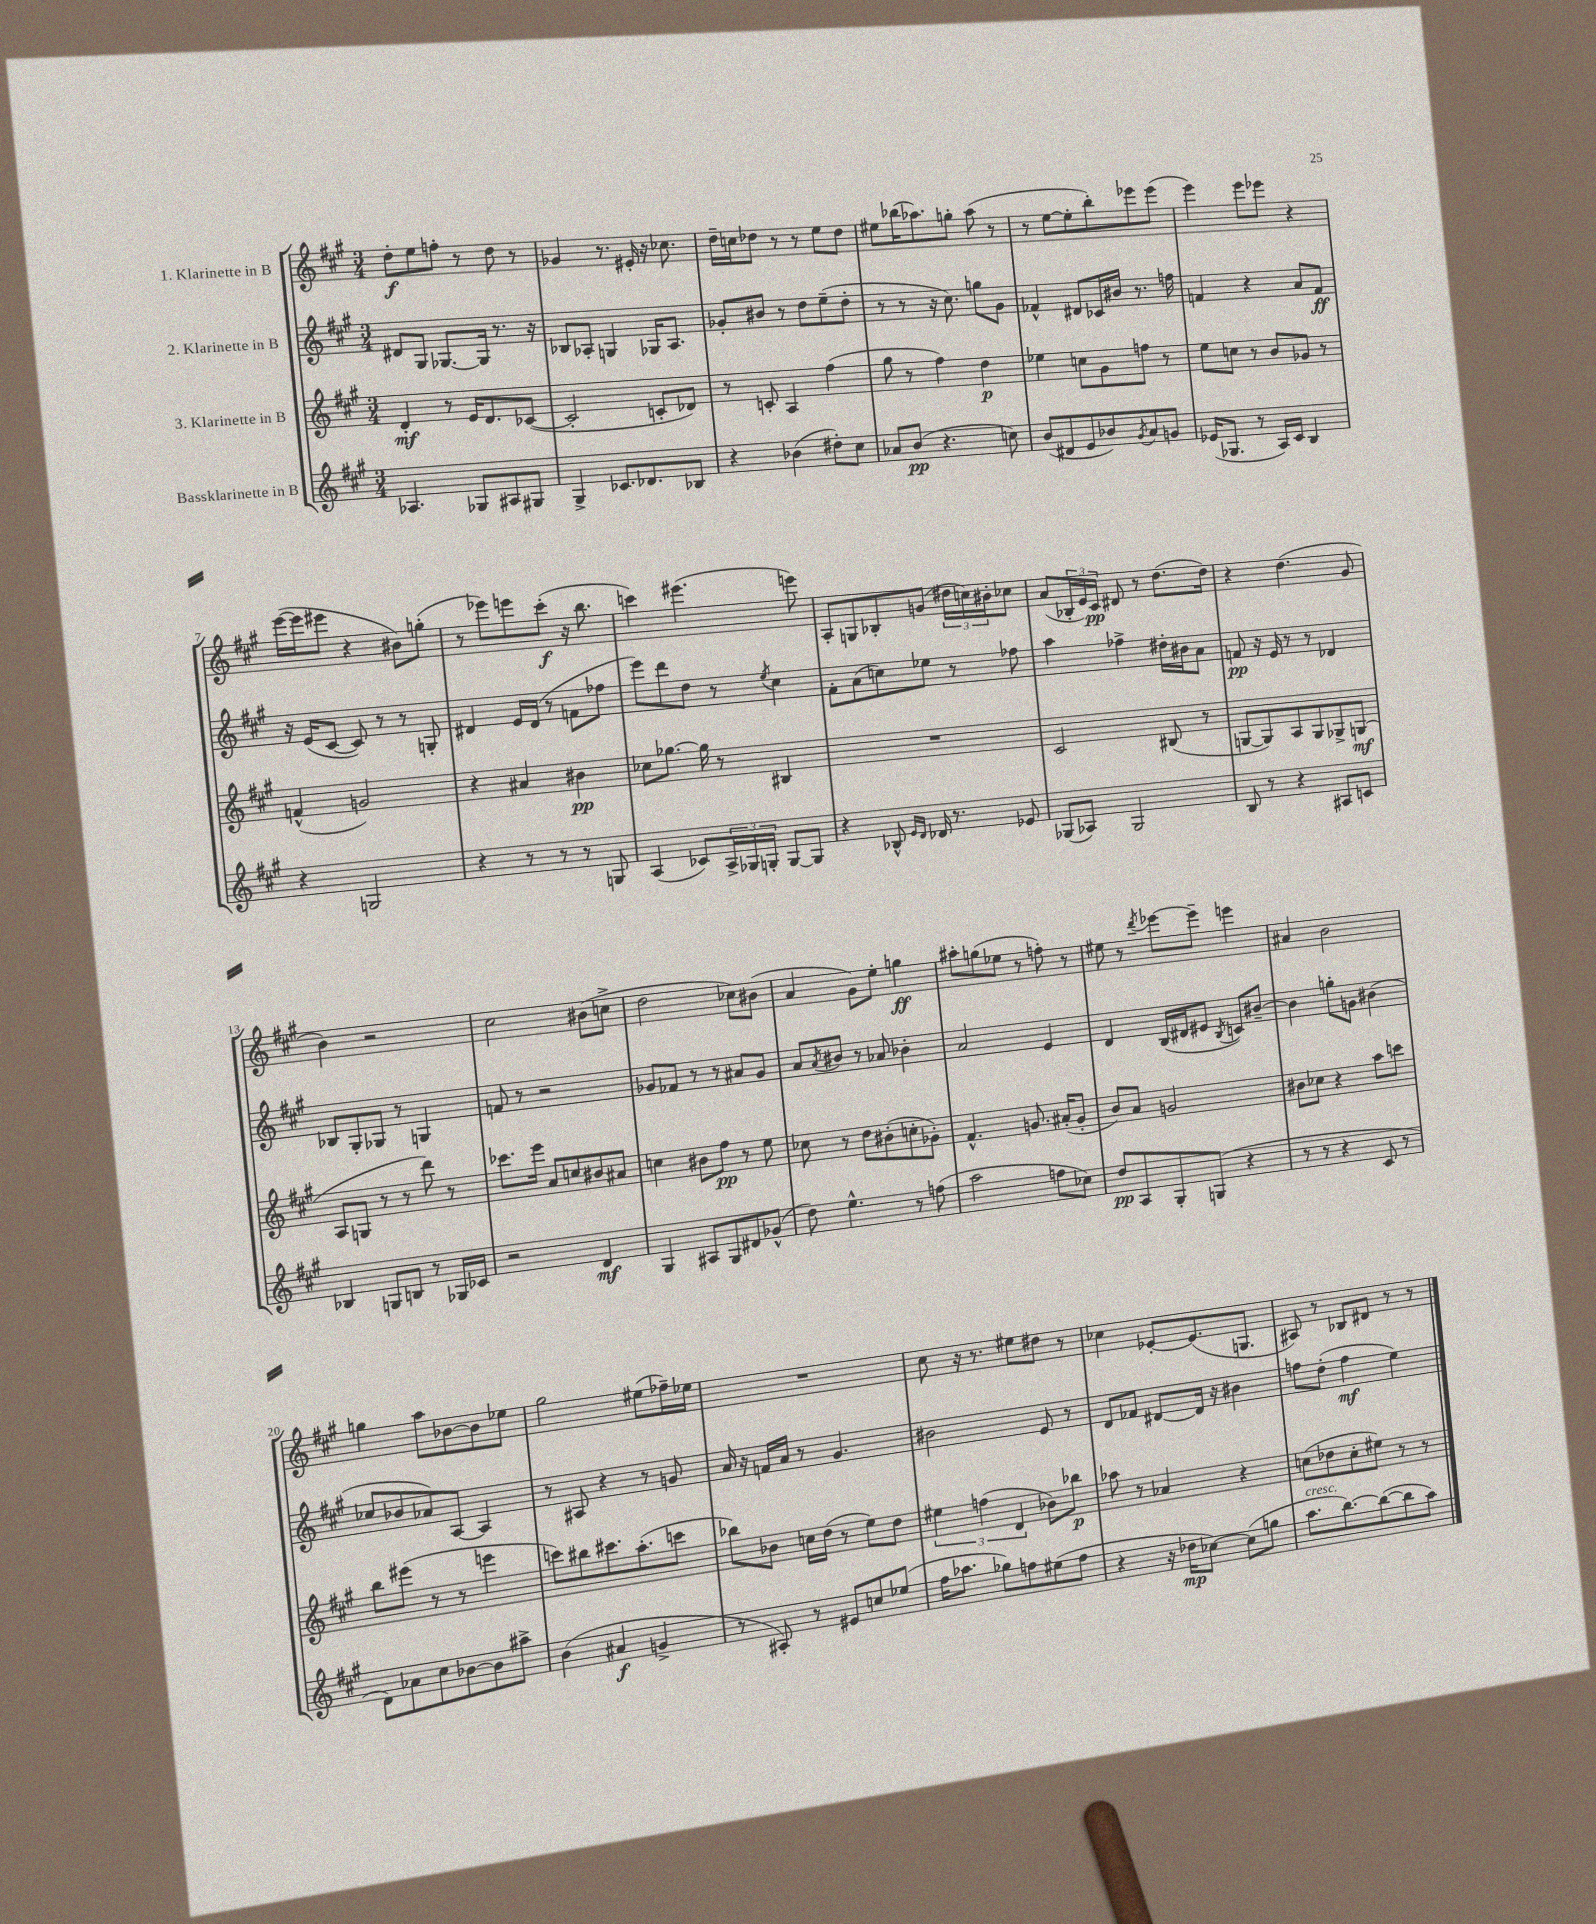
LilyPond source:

<<
\new StaffGroup <<
\new Staff = "s0" \with { instrumentName = "1. Klarinette in B" } {
    \clef treble \key a \major \numericTimeSignature \time 3/4
    d''8-.\f e''8 f''8-. r8 d''8 r8 |
    ges'4 r8. eis'16-. r16 ces''8. |
    d''16-- c''16 des''8 r8 r8 e''8 des''8 |
    eis''8 bes''16( aes''8.) g''8-. aes''8( r8 |
    r8 e''8~ e''8-. b''8-.) ees'''8 ees'''8( |
    e'''4) e'''8 ees'''8 r4 |
    e'''16~( e'''16 eis'''8 r4 bis'8) g''8-.( |
    r8 ees'''8) e'''8 cis'''8-.\f( r16 b''8. |
    c'''4) eis'''4.( e'''8) |
    a8-. g8 bes8-. g'8( \tuplet 3/2 { dis''16 c''16) bis'16-. } ces''8 |
    a'8( \tuplet 3/2 { bes16-. e'16) cis'16\pp } dis'8 r8 d''8.( d''16) |
    r4 d''4.( gis'8 |
    b'4) r2 |
    cis''2 bis'8( c''8-> |
    d''2 ces''8) bis'8( |
    a'4 gis'8) e''8-. g''4\ff |
    ais''8-. g''8( ees''8 r8 f''8-.) r8 |
    eis''8 r8 \acciaccatura { d'''8 } ees'''8~ ees'''8-- e'''4 |
    ais'4 b'2 |
    g''4 a''8 bes'8~ bes'8 ees''8 |
    gis''2 eis''8( fes''16--) ees''16 |
    R2. |
    cis''8 r16 r8. eis''8 dis''8 r8 |
    ces''4 ees'8~-. ees'8.( g8. |
    ais8) r8 bes8 dis'8 r8 r8 \bar "|." |
}
\new Staff = "s1" \with { instrumentName = "2. Klarinette in B" } {
    \clef treble \key a \major \numericTimeSignature \time 3/4
    dis'8 gis8 ges8.~ ges16 r8. r16 |
    bes8 aes8-. g4 ges16 aes8. |
    ges'8-. bis'8 r8 d''8 e''8--( d''8-. |
    r8 r8 r16 cis''8.) g''8 gis'8 |
    fes'4-^ dis'8 ces'16 bis'16 r8. f''16 |
    f'4 r4 a'8 f'8\ff |
    r16 e'16( cis'8~ cis'8) r8 r8 g8-. |
    dis'4 e'16 dis'16( r8 f'8 fes''8 |
    e'''8) d'''8 d''8 r8 \acciaccatura { e''8 } cis''4 |
    fis'8-. a'8( c''8) ees''8 r8 fes''8 |
    a''4 fes''4-> dis''16-. bis'16 a'8 |
    f'8\pp r16 e'16 r8 r8 des'4 |
    bes8 gis8-. ges8 r8 g4 |
    f'8 r8 r2 |
    ges'8 fes'8 r8 r8 ais'8 ges'8 |
    a'8 \acciaccatura { a'8 } bis'8 r8 aes'8 bes'4-. |
    a'2 e'4 |
    d'4 b16( dis'16 eis'8 \acciaccatura { b8 } c'8) bis'8~-- |
    bis'4 g''8-. g'8 bis'4( |
    ces''8 bes'8 aes'8) a8~ a4 |
    r8 ais8 r4 r8 g'8 |
    a'16 r16 f'16 a'16 r8 gis'4. |
    bis'2 e'8 r8 |
    d'8 fes'8 dis'8~ dis'16 r16 bis'4 |
    f''8 d''8-.( f''4\mf e''4) \bar "|." |
}
\new Staff = "s2" \with { instrumentName = "3. Klarinette in B" } {
    \clef treble \key a \major \numericTimeSignature \time 3/4
    d'4-.\mf r8 e'16 d'8. ces'8~( |
    ces'2-. c'8-. des'8) |
    r8 c'8-. a4 fis''4( |
    gis''8 r8 fis''4) d''4\p |
    ees''4 c''8 gis'8 f''8 r8 |
    e''8 c''8 r8 b'8 ges'8 r8 |
    f'4-^( g'2) |
    r4 ais'4 bis'4\pp |
    ces''8 ges''8.~ ges''16 r8 bis4 |
    R2. |
    cis'2 bis8( r8 |
    g8~ g8) a8 g8 ges8-> g8\mf( |
    a8 g8 r8 r8 d'''8) r8 |
    ces'''8. e'''16 a'8 c''8 bis'8 ais'8 |
    c''4 bis'8 fis''8\pp r8 e''8 |
    ces''8 r8 d''8 bis'8-.( c''8-. ges'8-.) |
    fis'4.-^ g'8. ais'16-.( g'8-. |
    b'8) a'8 g'2 |
    bis'8 ces''8 r4 a''8 c'''8 |
    b''8 eis'''8( r8 r8 e'''4 |
    c'''8) bis''8 cis'''8. a''8.-.( c'''8 |
    bes''8) bes'8 c''16 d''16( r8 e''8) d''8 |
    \tuplet 3/2 { eis''4 f''4( d'4 } bes'8) bes''8\p |
    aes''8 r8 aes'4 r4 |
    c''8( des''8 c''8-. eis''8) r8 r8 \bar "|." |
}
\new Staff = "s3" \with { instrumentName = "Bassklarinette in B" } {
    \clef treble \key a \major \numericTimeSignature \time 3/4
    aes4. ges8 ais8 gis8 |
    gis4-> ces'8. des'8. bes8 |
    r4 bes'4( dis''8-.) cis''8 |
    aes'8 b'8\pp( r4. c''8) |
    b'8( dis'8 e'8 bes'8) \acciaccatura { gis'8 } a'8 g'8 |
    ees'16( ges8. r8 a16) cis'16 b4 |
    r4 g2 |
    r4 r8 r8 r8 g8 |
    a4( ces'8) \tuplet 3/2 { a16-> ges16 g16-. } g8~ g8 |
    r4 bes8-^ \grace { e'16 d'16 } des'16 r8. ees'8 |
    ges8( aes8) ges2 |
    b8 r8 r4 ais8 c'8 |
    bes4 g8 b8 r8 ges16 ces'16 |
    r2 d'4\mf |
    gis4 ais8 gis8 dis'8 ges'8-^( |
    d''8) e''4.-^ r8 f''8( |
    a''2 f''8 ces''8) |
    d''8\pp a8 gis8-. g8( r4 |
    r8 r8 r4 cis'8 r8 |
    d'8) aes'8 cis''8 bes'8~ bes'8 ais''8-> |
    b'4( ais'4\f g'4-> |
    r8 ais8-.) r8 eis'8 c''8 ees''8( |
    fis''16 aes''8. ges''8) f''8 eis''8( f''8 |
    r4 r16 des''16\mp ces''8~) ces''8( g''8 |
    a''8.^\markup { \italic "cresc." } b''8.~) b''8~( b''8 a''8) \bar "|." |
}
>>
>>
